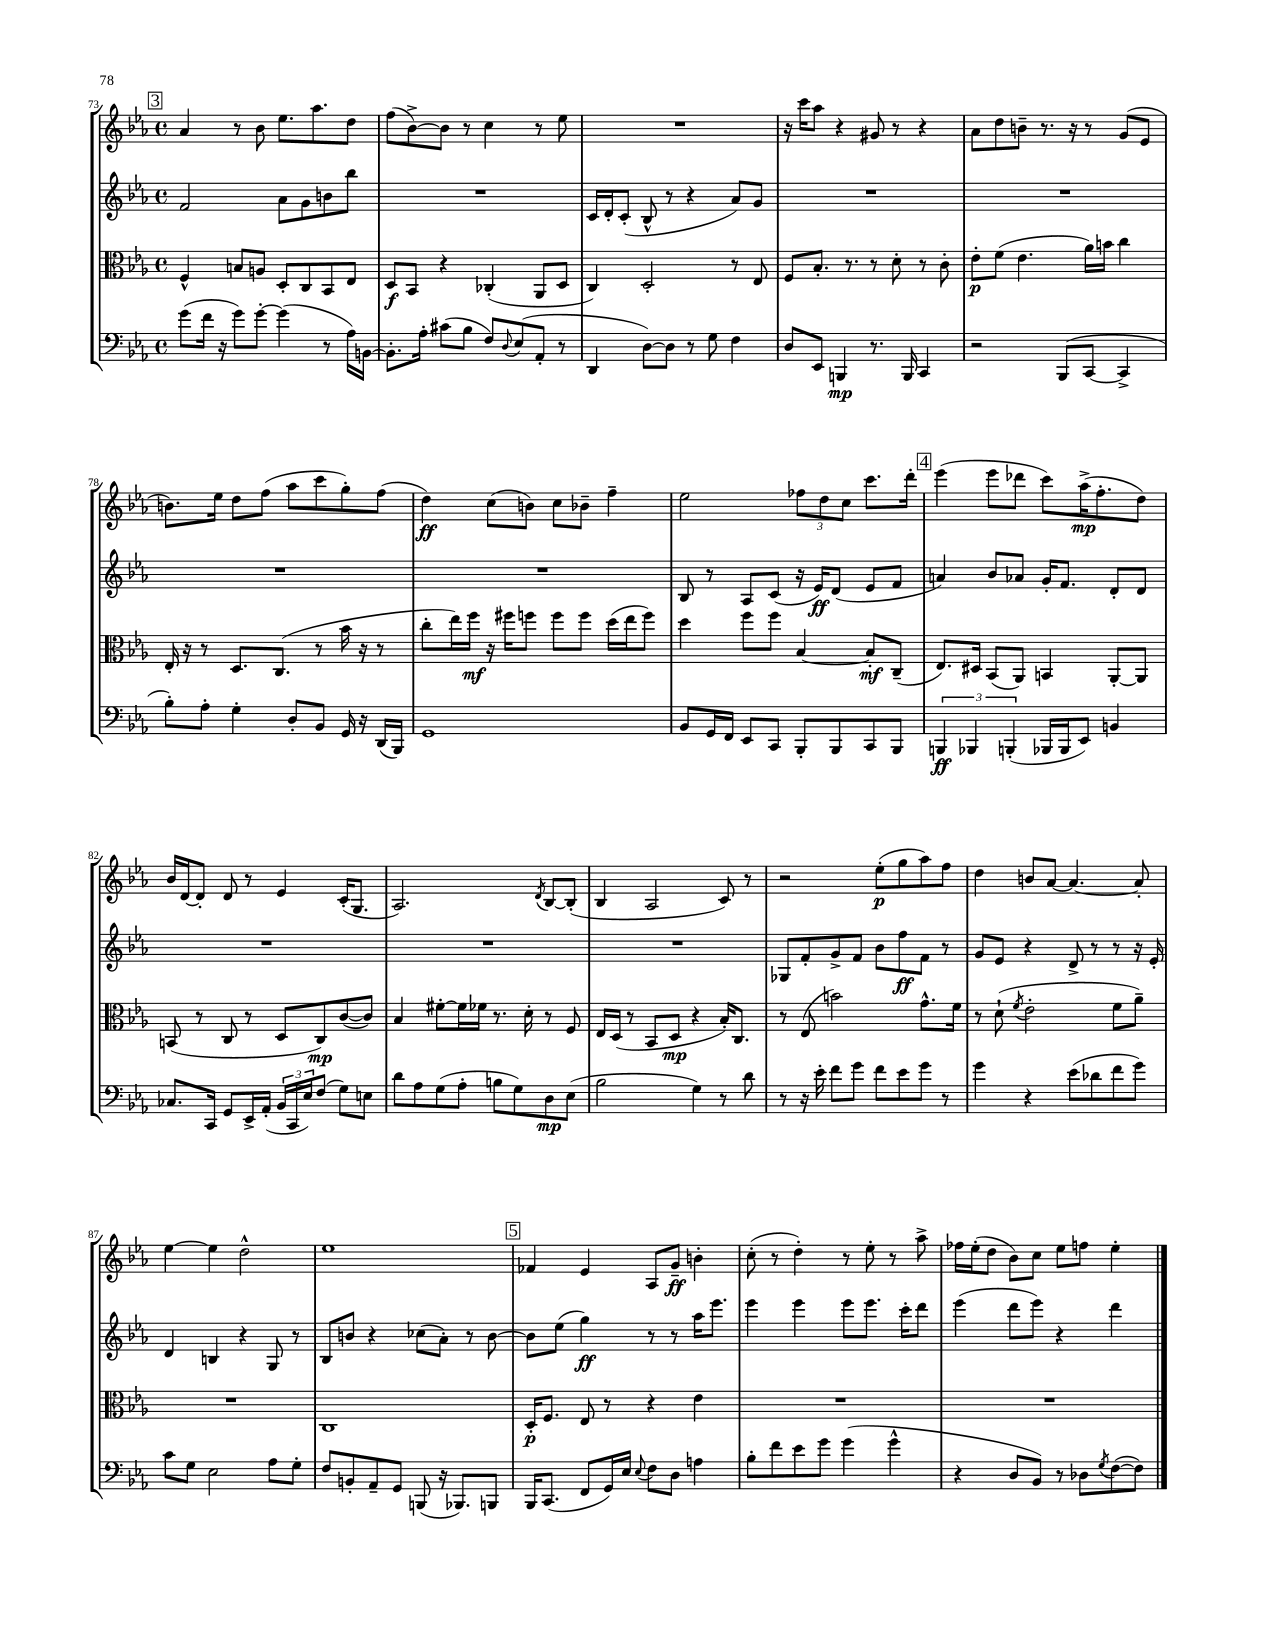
<<
\new StaffGroup <<
\new Staff = "s0" {
    \clef treble \key ees \major \defaultTimeSignature \time 4/4
    \mark \markup { \box "3" } aes'4 r8 bes'8 ees''8. aes''8. d''8 |
    f''8( bes'8~->) bes'8 r8 c''4 r8 ees''8 |
    R1 |
    r16 c'''16 aes''8 r4 gis'8 r8 r4 |
    aes'8 d''8 b'8-- r8. r16 r8 g'8( ees'8 |
    b'8.) ees''16 d''8 f''8( aes''8 c'''8 g''8-.) f''8( |
    d''4\ff) c''8( b'8) c''8 bes'8-- f''4-- |
    ees''2 \tuplet 3/2 { fes''8 d''8 c''8 } c'''8. d'''16-. |
    \mark \markup { \box "4" } ees'''4( ees'''8 des'''8 c'''8) aes''16->\mp( f''8.-. d''8) |
    bes'16 d'16~ d'8-. d'8 r8 ees'4 c'16-.( g8. |
    aes2.) \acciaccatura { d'8 } bes8~ bes8-.( |
    bes4 aes2 c'8) r8 |
    r2 ees''8-.\p( g''8 aes''8) f''8 |
    d''4 b'8 aes'8~ aes'4.~ aes'8-. |
    ees''4~ ees''4 d''2-^ |
    ees''1 |
    \mark \markup { \box "5" } fes'4 ees'4 aes8 g'8--\ff b'4-. |
    c''8-.( r8 d''4-.) r8 ees''8-. r8 aes''8-> |
    fes''16 ees''16-.( d''8 bes'8) c''8 ees''8 f''8 ees''4-. \bar "|." |
}
\new Staff = "s1" {
    \clef treble \key ees \major \defaultTimeSignature \time 4/4
    \mark \markup { \box "3" } f'2 aes'8 g'8 b'8 bes''8 |
    R1 |
    c'16 d'16-. c'8-.( bes8-^ r8 r4 aes'8) g'8 |
    R1 |
    R1 |
    R1 |
    R1 |
    bes8 r8 aes8 c'8( r16 ees'16\ff) d'8( ees'8 f'8 |
    \mark \markup { \box "4" } a'4) bes'8 aes'8 g'16-. f'8. d'8-. d'8 |
    R1 |
    R1 |
    R1 |
    ges8 f'8-. g'8-> f'8 bes'8 f''8\ff f'8 r8 |
    g'8 ees'8 r4 d'8-> r8 r8 r16 ees'16-. |
    d'4 b4 r4 g8 r8 |
    bes8 b'8 r4 ces''8( aes'8-.) r8 b'8~ |
    \mark \markup { \box "5" } b'8 ees''8( g''4\ff) r8 r8 aes''16 ees'''8. |
    ees'''4 ees'''4 ees'''8 ees'''8. c'''16-. d'''8 |
    ees'''4( d'''8 ees'''8) r4 d'''4 \bar "|." |
}
\new Staff = "s2" {
    \clef alto \key ees \major \defaultTimeSignature \time 4/4
    \mark \markup { \box "3" } f4-^ b8 a8 d8-. c8 bes,8 ees8 |
    d8\f bes,8 r4 ces4-.( aes,8 d8 |
    c4) d2-. r8 ees8 |
    f8 bes8.-. r8. r8 d'8-. r8 c'8-. |
    ees'8-.\p f'8( ees'4. aes'16) b'16 c''4 |
    ees16-. r16 r8 d8. c8.( r8 bes'16 r16 r8 |
    c''8-. ees''16) f''16\mf r16 fis''16 f''8 f''8 f''8 d''16( ees''16 f''8) |
    d''4 f''8 f''8 bes4~ bes8-.\mf c8--( |
    \mark \markup { \box "4" } ees8.) dis16 bes,8( aes,8) b,4 aes,8~-. aes,8 |
    b,8( r8 c8 r8 d8 c8\mp) c'8~( c'8) |
    bes4 fis'8~-. fis'16 fes'16 r8. d'16-. r8 f8 |
    ees16 d16( r8 bes,8 d8\mp r4 bes16-.) c8. |
    r8 ees8( b'2) g'8.-^ f'16 |
    r8 d'8-!( \acciaccatura { f'8 } ees'2-. f'8 aes'8--) |
    R1 |
    c1 |
    \mark \markup { \box "5" } d16-.\p f8. ees8 r8 r4 ees'4 |
    R1 |
    R1 \bar "|." |
}
\new Staff = "s3" {
    \clef bass \key ees \major \defaultTimeSignature \time 4/4
    \mark \markup { \box "3" } g'8( f'16 r16 g'8) g'8~-. g'4( r8 aes16) b,16~ |
    b,8.-. aes16-. cis'8( bes8 f8) \appoggiatura { d8 } ees8( aes,8-. r8 |
    d,4 d8~) d8 r8 g8 f4 |
    d8 ees,8 b,,4\mp r8. b,,16 c,4 |
    r2 bes,,8( c,8~ c,4-> |
    bes8-.) aes8-. g4-. d8-. bes,8 g,16 r16 d,16( bes,,16) |
    g,1 |
    bes,8 g,16 f,16 ees,8 c,8 bes,,8-. bes,,8 c,8 bes,,8 |
    \mark \markup { \box "4" } \tuplet 3/2 { b,,4\ff bes,,4 b,,4-.( } bes,,16 bes,,16 ees,8) b,4 |
    ces8. c,16 g,8 ees,16-> aes,16-.( \tuplet 3/2 { bes,16 c,16 ees16) } f8( g8) e8 |
    d'8 aes8 g8( aes8-. b8 g8) d8\mp ees8( |
    bes2 g4) r8 d'8 |
    r8 r16 ees'16-. f'8 g'8 f'8 ees'8 g'8 r8 |
    g'4 r4 ees'8( des'8 f'8 g'8) |
    c'8 g8 ees2 aes8 g8-. |
    f8 b,8-. aes,8-- g,8 b,,8( r16 bes,,8.) b,,8 |
    \mark \markup { \box "5" } bes,,16 c,8.( f,8 g,16) ees16 \appoggiatura { ees8 } f8 d8 a4 |
    bes8-. f'8 ees'8 g'8 g'4( g'4-^ |
    r4 d8 bes,8) r8 des8 \acciaccatura { g8 } f8~( f8) \bar "|." |
}
>>
>>
\layout { \context { \Score currentBarNumber = #73 } }
